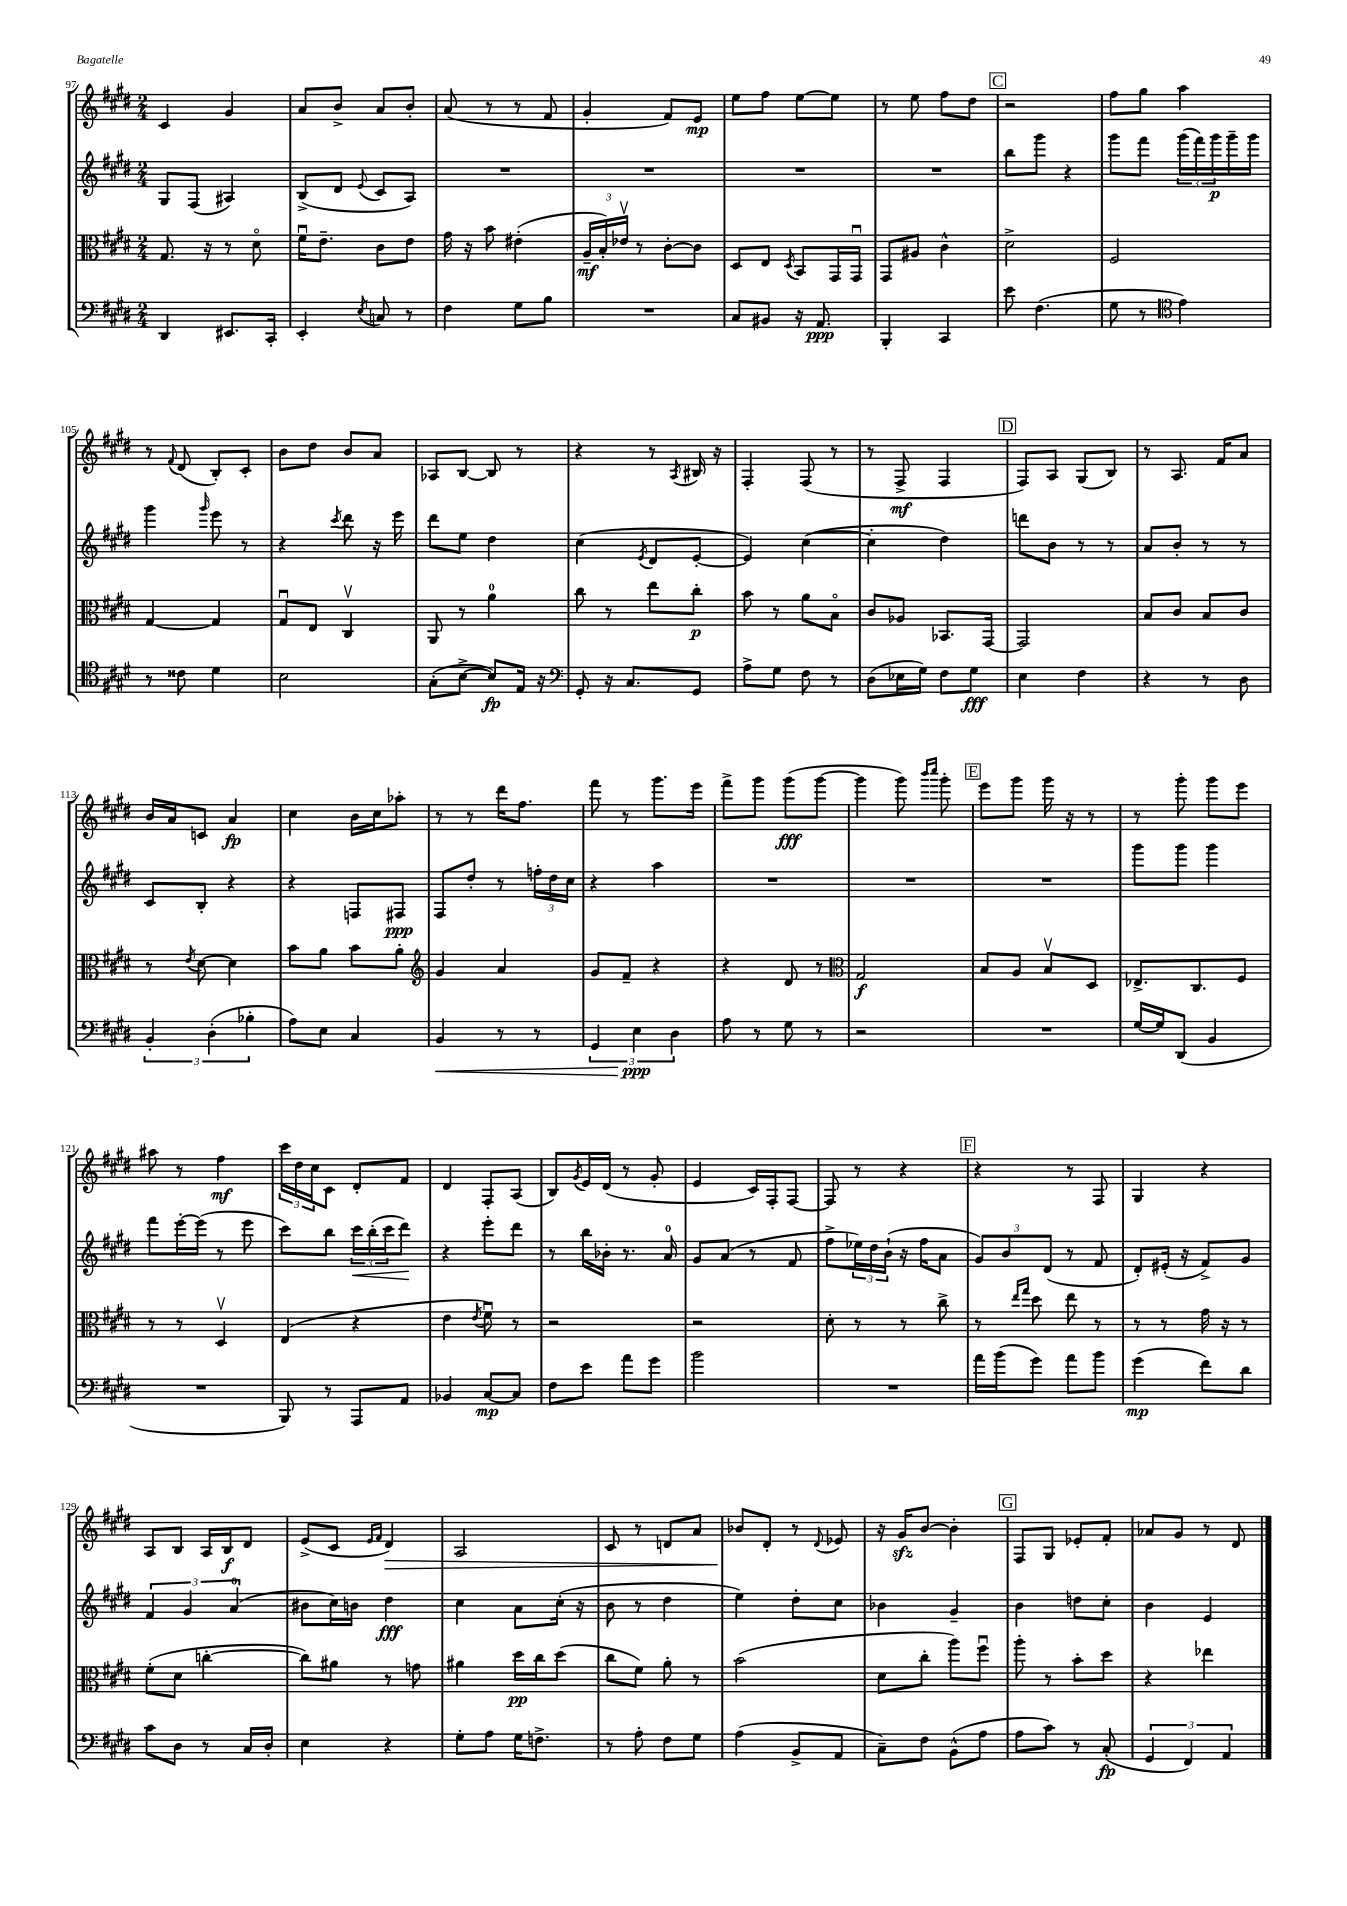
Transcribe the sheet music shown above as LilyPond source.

<<
\new StaffGroup <<
\new Staff = "s0" {
    \clef treble \key e \major \numericTimeSignature \time 2/4
    cis'4 gis'4 |
    a'8 b'8-> a'8 b'8-. |
    a'8( r8 r8 fis'8 |
    gis'4-. fis'8) e'8\mp |
    e''8 fis''8 e''8~ e''8 |
    r8 e''8 fis''8 dis''8 |
    \mark \markup { \box "C" } r2 |
    fis''8 gis''8 a''4 |
    r8 \appoggiatura { fis'8 } dis'8( b8-.) cis'8-. |
    b'8 dis''8 b'8 a'8 |
    aes8 b8~ b8 r8 |
    r4 r8 \acciaccatura { a8 } bis16 r16 |
    fis4-. fis8( r8 |
    r8 fis8->\mf fis4 |
    \mark \markup { \box "D" } fis8) a8 gis8( b8) |
    r8 a8. fis'16 a'8 |
    b'16 a'16 c'8 a'4\fp |
    cis''4 b'16 cis''16 aes''8-. |
    r8 r8 dis'''16 fis''8. |
    fis'''8 r8 gis'''8. e'''16 |
    fis'''8-> gis'''8 gis'''8\fff( gis'''8~ |
    gis'''4 gis'''8) \grace { b'''16 cis''''16 } gis'''8-. |
    \mark \markup { \box "E" } e'''8 gis'''8 gis'''16 r16 r8 |
    r8 gis'''8-. gis'''8 e'''8 |
    ais''8 r8 fis''4\mf |
    \tuplet 3/2 { cis'''16 dis''16 cis''16 } cis'8 dis'8-. fis'8 |
    dis'4 fis8-. a8( |
    b8) \acciaccatura { gis'8 } e'16 dis'16( r8 gis'8-. |
    e'4 cis'16) fis16-. fis8~ |
    fis8 r8 r4 |
    \mark \markup { \box "F" } r4 r8 fis8 |
    gis4 r4 |
    a8 b8 a16 b16\f dis'8 |
    e'8->( cis'8 \grace { e'16 fis'16 } dis'4\>) |
    a2 |
    cis'8 r8 d'8 a'8 |
    bes'8\! dis'8-. r8 \appoggiatura { dis'8 } ees'8 |
    r16 gis'16\sfz b'8~ b'4-. |
    \mark \markup { \box "G" } fis8 gis8 ees'8-. fis'8-. |
    aes'8 gis'8 r8 dis'8 \bar "|." |
}
\new Staff = "s1" {
    \clef treble \key e \major \numericTimeSignature \time 2/4
    gis8 fis8( ais4) |
    b8->( dis'8 \appoggiatura { e'8 } cis'8 a8) |
    R2 |
    R2 |
    R2 |
    R2 |
    \mark \markup { \box "C" } b''8 gis'''8 r4 |
    gis'''8 fis'''8 \tuplet 3/2 { gis'''16( fis'''16) gis'''16\p } gis'''16-- gis'''16 |
    gis'''4 \grace { gis'''16 } e'''8 r8 |
    r4 \acciaccatura { cis'''8 } dis'''8 r16 e'''16 |
    dis'''8 e''8 dis''4 |
    cis''4( \acciaccatura { e'8 } dis'8 e'8~-. |
    e'4) cis''4~( |
    cis''4-. dis''4) |
    \mark \markup { \box "D" } d'''8 b'8 r8 r8 |
    a'8 b'8-. r8 r8 |
    cis'8 b8-. r4 |
    r4 f8 fis8\ppp |
    fis8 dis''8-. r8 \tuplet 3/2 { f''16-. dis''16 cis''16 } |
    r4 a''4 |
    R2 |
    R2 |
    \mark \markup { \box "E" } R2 |
    gis'''8 gis'''8 gis'''4 |
    fis'''8 e'''16~-. e'''16( r8 e'''8 |
    cis'''8) b''8 \tuplet 3/2 { cis'''16\< b''16-.( cis'''16 } dis'''8\!) |
    r4 e'''8-. dis'''8 |
    r8 b''16 bes'16-. r8. a'16-0 |
    gis'8 a'8( r8 fis'8 |
    fis''8-> \tuplet 3/2 { ees''16) dis''16 b'16-!( } r16 fis''16 a'8 |
    \mark \markup { \box "F" } \tuplet 3/2 { gis'8) b'8 dis'8( } r8 fis'8 |
    dis'8-.) eis'16-.( r16 fis'8->) gis'8 |
    \tuplet 3/2 { fis'4 gis'4 a'4-0( } |
    bis'8 cis''16) b'16 dis''4\fff |
    cis''4 a'8 cis''16-.( r16 |
    b'8 r8 dis''4 |
    e''4) dis''8-. cis''8 |
    bes'4 gis'4-- |
    \mark \markup { \box "G" } b'4 d''8 cis''8-. |
    b'4 e'4 \bar "|." |
}
\new Staff = "s2" {
    \clef alto \key e \major \numericTimeSignature \time 2/4
    gis8. r16 r8 dis'8\flageolet |
    fis'16\downbow e'8.-- cis'8 e'8 |
    gis'16 r16 b'8 eis'4-.( |
    \tuplet 3/2 { a16--\mf b16-.) ees'16\upbow } r8 cis'8~-. cis'8 |
    dis8 e8 \acciaccatura { dis8 } b,8 gis,16 gis,16\downbow |
    gis,8 ais8 cis'4-^ |
    \mark \markup { \box "C" } dis'2-> |
    fis2 |
    gis4~ gis4 |
    gis8\downbow e8 cis4\upbow |
    a,8 r8 a'4-0 |
    cis''8 r8 e''8 cis''8-.\p |
    b'8 r8 a'8 b8\flageolet |
    cis'8 aes8 bes,8. gis,16~ |
    \mark \markup { \box "D" } gis,2 |
    b8 cis'8 b8 cis'8 |
    r8 \acciaccatura { e'8 } dis'8~ dis'4 |
    b'8 a'8 b'8 a'8-. |
    \clef treble gis'4 a'4 |
    gis'8 fis'8-- r4 |
    r4 dis'8 r8 |
    \clef alto gis2\f |
    \mark \markup { \box "E" } b8 a8 b8\upbow dis8 |
    ees8.-> cis8. fis8 |
    r8 r8 dis4\upbow |
    e4( r4 |
    e'4 \acciaccatura { e'8 } fis'8\downbow) r8 |
    r2 |
    r2 |
    dis'8-. r8 r8 cis''8-> |
    \mark \markup { \box "F" } r8 \grace { e''16 gis''16 } dis''8 e''8 r8 |
    r8 r8 gis'16 r16 r8 |
    fis'8-.( dis'8 c''4~-. |
    c''8) ais'8 r8 g'8 |
    ais'4 dis''16\pp cis''16 dis''8( |
    cis''8 fis'8) a'8-. r8 |
    b'2( |
    dis'8 cis''8-. a''8) fis''8\downbow |
    \mark \markup { \box "G" } a''8-. r8 b'8-. dis''8 |
    r4 ees''4 \bar "|." |
}
\new Staff = "s3" {
    \clef bass \key e \major \numericTimeSignature \time 2/4
    dis,4 eis,8. cis,16-. |
    e,4-. \acciaccatura { e8 } c8 r8 |
    fis4 gis8 b8 |
    R2 |
    cis8 bis,8 r16 a,8.\ppp |
    b,,4-. cis,4 |
    \mark \markup { \box "C" } e'8 fis4.( |
    gis8 r8 \clef tenor e'4) |
    r8 cisis'8 dis'4 |
    b2 |
    gis8-.( b8~-> b8\fp) e16 r16 |
    \clef bass gis,8-. r16 cis8. gis,8 |
    a8-> gis8 fis8 r8 |
    dis8( ees16 gis16) fis8 gis8\fff |
    \mark \markup { \box "D" } e4 fis4 |
    r4 r8 dis8 |
    \tuplet 3/2 { b,4-. dis4-.( bes4-. } |
    a8) e8 cis4 |
    b,4\< r8 r8 |
    \tuplet 3/2 { gis,4 e4\ppp\! dis4 } |
    a8 r8 gis8 r8 |
    r2 |
    \mark \markup { \box "E" } R2 |
    gis16~ gis16 dis,8( b,4 |
    R2 |
    b,,8) r8 a,,8 a,8 |
    bes,4 cis8~\mp cis8 |
    fis8 e'8 a'8 gis'8 |
    b'2 |
    R2 |
    \mark \markup { \box "F" } a'16 b'16( gis'8) a'8 b'8 |
    gis'4\mp( fis'8) dis'8 |
    cis'8 dis8 r8 cis16 dis16-. |
    e4 r4 |
    gis8-. a8 gis16 f8.-> |
    r8 a8-. fis8 gis8 |
    a4( b,8-> a,8 |
    cis8--) fis8 b,8-^( a8 |
    \mark \markup { \box "G" } a8 cis'8) r8 cis8-.\fp( |
    \tuplet 3/2 { gis,4 fis,4) a,4 } \bar "|." |
}
>>
>>
\layout { \context { \Score currentBarNumber = #97 } }
